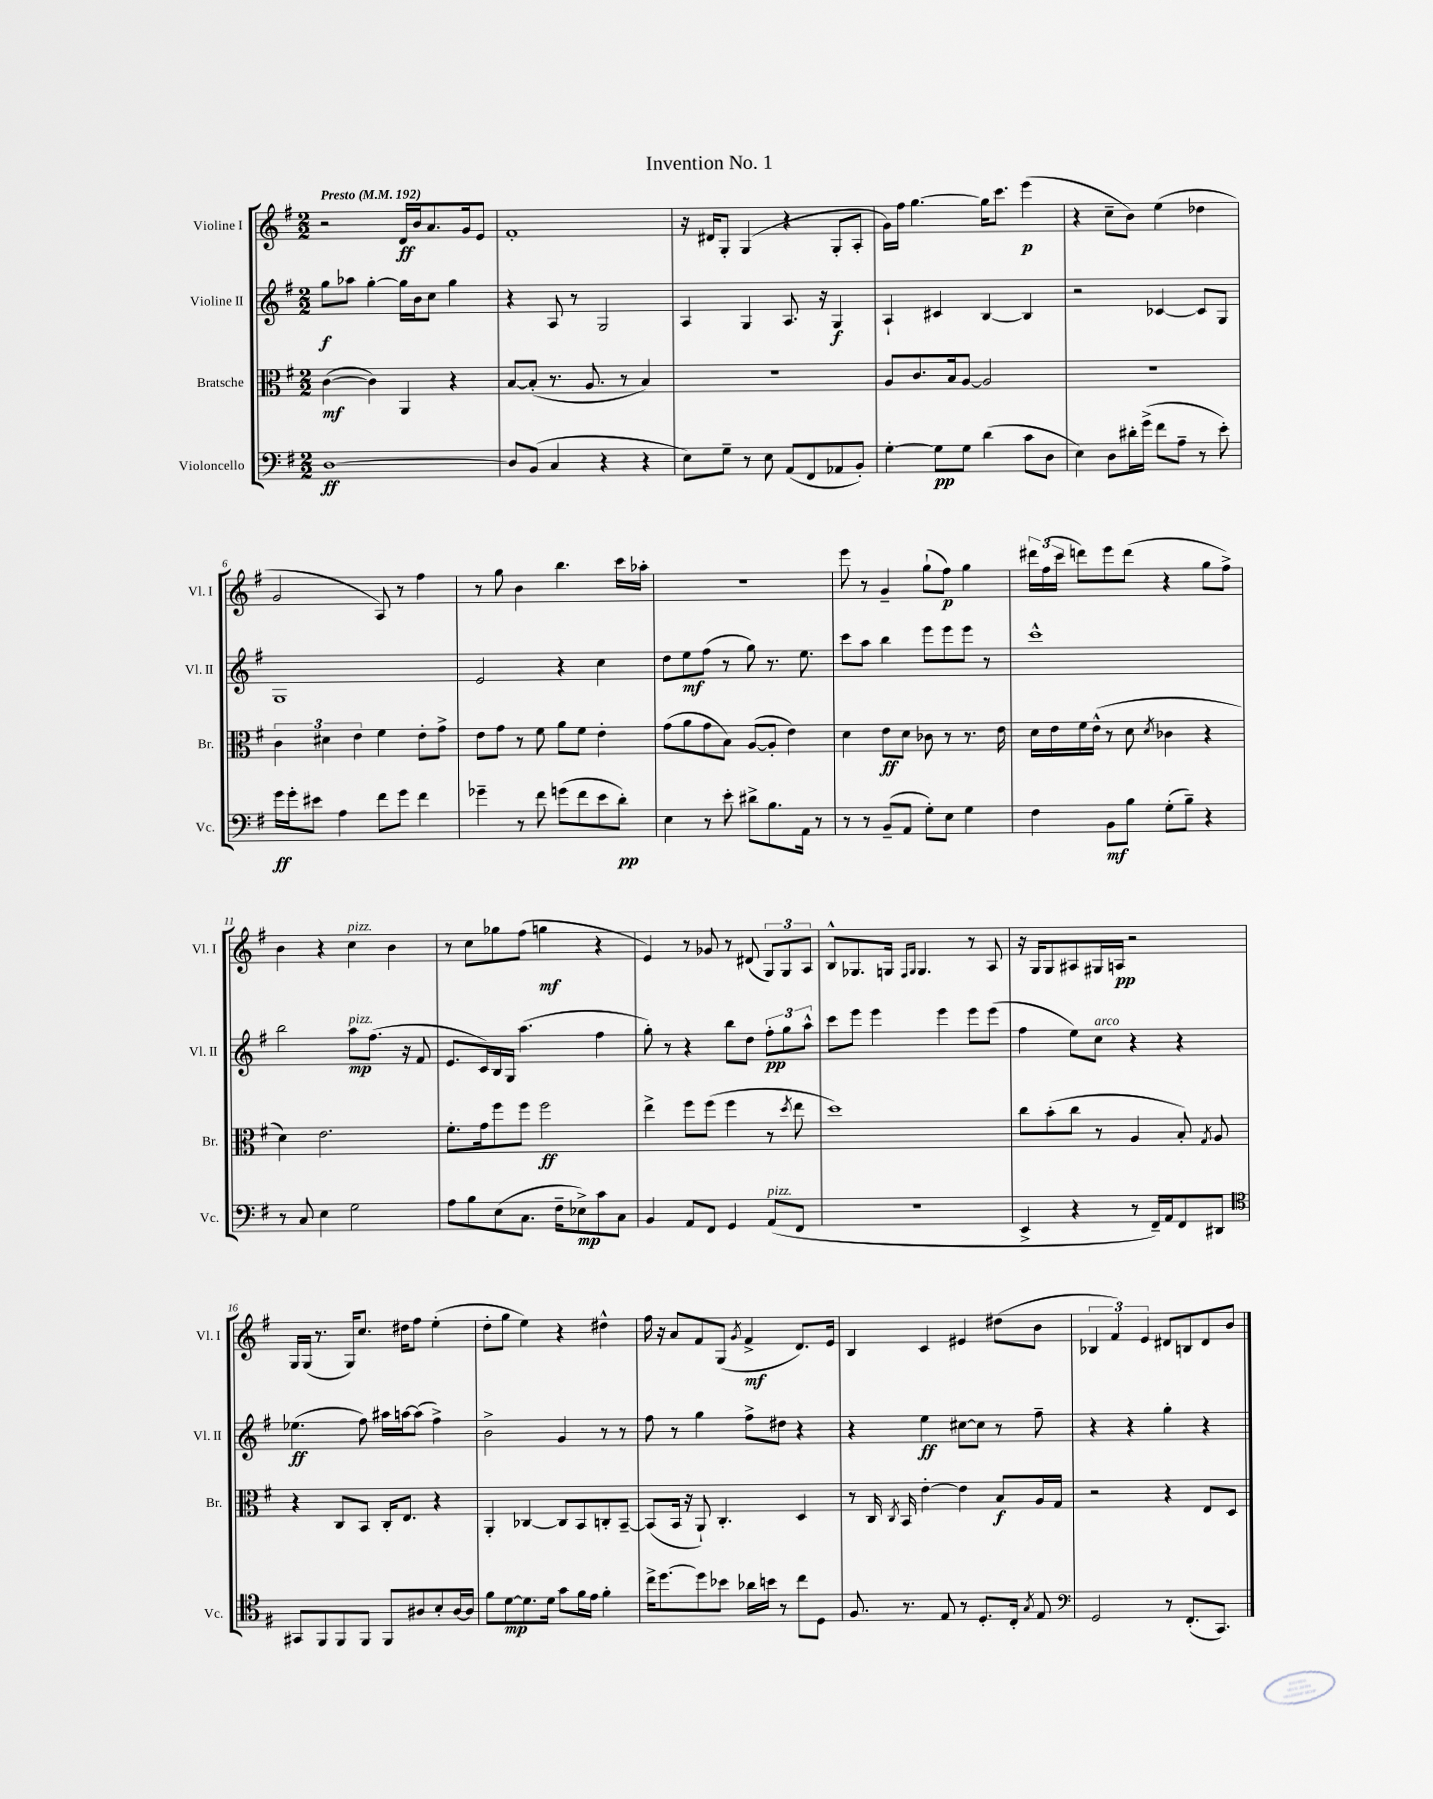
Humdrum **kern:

**kern	**dynam	**kern	**dynam	**kern	**dynam	**kern	**dynam
*part4	*part4	*part3	*part3	*part2	*part2	*part1	*part1
*staff4	*staff4	*staff3	*staff3	*staff2	*staff2	*staff1	*staff1
*I"Violoncello	*	*I"Bratsche	*	*I"Violine II	*	*I"Violine I	*
*I'Vc.	*	*I'Br.	*	*I'Vl. II	*	*I'Vl. I	*
*clefF4	*	*clefC3	*	*clefG2	*	*clefG2	*
*k[f#]	*	*k[f#]	*	*k[f#]	*	*k[f#]	*
*M2/2	*	*M2/2	*	*M2/2	*	*M2/2	*
*MM192	*	*MM192	*	*MM192	*	*MM192	*
=1	=1	=1	=1	=1	=1	=1	=1
!	!	!	!	!	!	!LO:TX:a:B:t=Presto	!
[1D	ff	([4c\	mf	8gg\L	f	2r	.
.	.	.	.	8aa-X\J	.	.	.
.	.	4c\])	.	[4gg'\	.	.	.
.	.	4AA/	.	16gg\LL]	.	16d/LL	ff
.	.	.	.	16b\J	.	16b/J	.
.	.	.	.	8cc\J	.	8.a/	.
.	.	4r	.	4gg\	.	.	.
.	.	.	.	.	.	16g/k	.
.	.	.	.	.	.	8e/J	.
=2	=2	=2	=2	=2	=2	=2	=2
8D/L]	.	[8B/L	.	4r	.	1f#'	.
(8BB/J	.	(8B'/J]	.	.	.	.	.
4C/	.	8.r	.	8A/	.	.	.
.	.	.	.	8r	.	.	.
.	.	8.A/	.	.	.	.	.
4r	.	.	.	2G/	.	.	.
.	.	8r	.	.	.	.	.
4r	.	4B/)	.	.	.	.	.
=3	=3	=3	=3	=3	=3	=3	=3
8E\L)	.	1r	.	4A/	.	16r	.
.	.	.	.	.	.	16d#X/KL	.
8G~\J	.	.	.	.	.	8G'/J	.
8r	.	.	.	4G/	.	(4G/	.
8E\	.	.	.	.	.	.	.
(8AA/L	.	.	.	8.A/	.	4r	.
8FF#/	.	.	.	.	.	.	.
.	.	.	.	16r	.	.	.
8AA-X/	.	.	.	4G/	f	8G'/L	.
8BB'/J)	.	.	.	.	.	8A'/J	.
=4	=4	=4	=4	=4	=4	=4	=4
[4G'\	.	8A/L	.	4A`/	.	16g\LL)	.
.	.	.	.	.	.	16ff#\JJ	.
.	.	8.c/	.	.	.	[4.gg\	.
8G\L]	pp	.	.	4c#X/	.	.	.
.	.	16B/k	.	.	.	.	.
8G\J	.	[8A/J	.	.	.	.	.
(4d\	.	2A/]	.	[4B/	.	16gg\KL]	.
.	.	.	.	.	.	8.ccc\J	.
8c\L	.	.	.	4B/]	.	(4eee\	p
8D\J	.	.	.	.	.	.	.
=5	=5	=5	=5	=5	=5	=5	=5
4E\)	.	1r	.	2r	.	4r	.
8D\L	.	.	.	.	.	8cc~\L	.
16d#X'\L	.	.	.	.	.	8b\J)	.
(16g^\JJ	.	.	.	.	.	.	.
8f#\L	.	.	.	[4c-X/	.	(4ee\	.
8A~\J	.	.	.	.	.	.	.
8r	.	.	.	8c-/L]	.	4dd-X\	.
8e'\)	.	.	.	8G/J	.	.	.
!!LO:LB:g=z
=6	=6	=6	=6	=6	=6	=6	=6
16g\LL	ff	6c\	.	1G	.	2g/	.
16g'\J	.	.	.	.	.	.	.
8e#X\J	.	.	.	.	.	.	.
.	.	6d#X\	.	.	.	.	.
4A\	.	.	.	.	.	.	.
.	.	6e\	.	.	.	.	.
8f#\L	.	4f#\	.	.	.	8A/)	.
8g\J	.	.	.	.	.	8r	.
4f#\	.	8e'\L	.	.	.	4ff#\	.
.	.	8g^\J	.	.	.	.	.
=7	=7	=7	=7	=7	=7	=7	=7
4g-X~\	.	8e\L	.	2e/	.	8r	.
.	.	8g\J	.	.	.	8gg\	.
8r	.	8r	.	.	.	4b\	.
8f#\	.	8f#\	.	.	.	.	.
(8gn\L	.	8a\L	.	4r	.	4.bb\	.
8f#\	.	8f#\J	.	.	.	.	.
8e\	.	4e'\	.	4cc\	.	.	.
8d'\J)	pp	.	.	.	.	16ccc\LL	.
.	.	.	.	.	.	16aa-X'\JJ	.
=8	=8	=8	=8	=8	=8	=8	=8
4E\	.	(8g\L	.	8dd\L	.	1r	.
.	.	8a\	.	8ee\	mf	.	.
8r	.	8g\	.	(8ff#\J	.	.	.
8e'\	.	8B\J)	.	8r	.	.	.
8d#X^\L	.	([8A/L	.	8gg\)	.	.	.
8.B\	.	8A'/J]	.	8.r	.	.	.
.	.	4e\)	.	.	.	.	.
16AA\Jk	.	.	.	8.ee\	.	.	.
8r	.	.	.	.	.	.	.
=9	=9	=9	=9	=9	=9	=9	=9
8r	.	4d\	.	8ccc\L	.	8eee\	.
8r	.	.	.	8aa\J	.	8r	.
(8BB~/L	.	8e\L	ff	4bb\	.	4g~/	.
8AA/J	.	8d\J	.	.	.	.	.
8G'\L)	.	8c-X\	.	8eee\L	.	(8gg`\L	.
8E\J	.	8r	.	8eee\	.	8ff#\J)	p
4G\	.	8.r	.	8eee\J	.	4gg\	.
.	.	.	.	8r	.	.	.
.	.	16e\	.	.	.	.	.
=10	=10	=10	=10	=10	=10	=10	=10
4F#\	.	16d\LL	.	1ccc^^	.	24ddd#X\LL	.
.	.	.	.	.	.	(24ff#\	.
.	.	16e\	.	.	.	.	.
.	.	.	.	.	.	24ccc\JJ	.
.	.	16f#\	.	.	.	8dddn\L)	.
.	.	(16e^^\JJ	.	.	.	.	.
8BB\L	mf	8r	.	.	.	8eee\	.
8B\J	.	8d\	.	.	.	(8ddd\J	.
.	.	8qd/	.	.	.	.	.
(8G'\L	.	4c-X\	.	.	.	4r	.
8B~\J)	.	.	.	.	.	.	.
4r	.	4r	.	.	.	8gg\L	.
.	.	.	.	.	.	8ff#^\J)	.
!!LO:LB:g=z
=11	=11	=11	=11	=11	=11	=11	=11
8r	.	4d\)	.	2bb\	.	4b\	.
8C/	.	.	.	.	.	.	.
4E\	.	2.e\	.	.	.	4r	.
!	!	!	!	!	!	!LO:TX:a:i:t=pizz.	!
!	!	!	!	!LO:TX:a:i:t=pizz.	!	!	!
2G\	.	.	.	8aa\L	mp	4cc\	.
.	.	.	.	(8.ff#\J	.	.	.
.	.	.	.	.	.	4b\	.
.	.	.	.	16r	.	.	.
.	.	.	.	8f#/	.	.	.
=12	=12	=12	=12	=12	=12	=12	=12
8A\L	.	8.f#'\L	.	8.e/L	.	8r	.
8B\	.	.	.	.	.	8cc\L	.
.	.	16g\k	.	16c/L)	.	.	.
(8E\	.	8ff#\	.	16B/	.	8gg-X\	.
.	.	.	.	16G/JJ	.	.	.
8.C\J	.	8ff#\J	.	(4.aa\	.	(8ff#\J	.
.	.	2ff#\	ff	.	.	4ggn\	mf
16F#~\KL	.	.	.	.	.	.	.
8E-X^\)	mp	.	.	.	.	.	.
8c\	.	.	.	4ff#\	.	4r	.
8C\J	.	.	.	.	.	.	.
=13	=13	=13	=13	=13	=13	=13	=13
4BB/	.	4ee^\	.	8gg'\)	.	4e/)	.
.	.	.	.	8r	.	.	.
8AA/L	.	8ff#\L	.	4r	.	8r	.
8FF#/J	.	(8ff#\J	.	.	.	8g-X/	.
4GG/	.	4ff#\	.	8bb\L	.	8r	.
.	.	.	.	8dd\J	.	(8d#X/	.
!LO:TX:a:i:t=pizz.	!	!	!	!	!	!	!
(8AA/L	.	8r	.	12ff#'\L	pp	12G/L)	.
.	.	.	.	12gg\	.	12G/	.
.	.	8qdd/	.	.	.	.	.
8FF#/J	.	8ee\	.	.	.	.	.
.	.	.	.	12aa^^\J	.	12A/J	.
=14	=14	=14	=14	=14	=14	=14	=14
1r	.	1dd)	.	8ccc\L	.	8B^^/L	.
.	.	.	.	8eee\J	.	8.G-X/	.
.	.	.	.	4eee\	.	.	.
.	.	.	.	.	.	16Gn/Jk	.
.	.	.	.	.	.	16qqF#/LL	.
.	.	.	.	.	.	16qqG/JJ	.
.	.	.	.	.	.	4.G/	.
.	.	.	.	4eee\	.	.	.
.	.	.	.	8eee\L	.	8r	.
.	.	.	.	(8eee\J	.	8A/	.
=15	=15	=15	=15	=15	=15	=15	=15
4EE^/	.	8cc\L	.	4ff#\	.	16r	.
.	.	.	.	.	.	16G/KL	.
.	.	(8b'\	.	.	.	8G/	.
4r	.	8cc\J	.	8ee\L)	.	8A#X/	.
!	!	!	!	!LO:TX:a:i:t=arco	!	!	!
.	.	8r	.	8cc\J	.	16G#X/L	.
.	.	.	.	.	.	16An/JJ	pp
8r	.	4A/	.	4r	.	2r	.
16FF#~/LL)	.	.	.	.	.	.	.
16AA/J	.	.	.	.	.	.	.
8FF#/	.	8B'/)	.	4r	.	.	.
.	.	8qG/	.	.	.	.	.
8DD#X/J	.	8A/	.	.	.	.	.
!!LO:LB:g=z
=16	=16	=16	=16	=16	=16	=16	=16
*clefC4	*	*	*	*	*	*	*
8GG#X/L	.	4r	.	(4.ee-X\	ff	16G/LL	.
.	.	.	.	.	.	(16G/JJ	.
8FF#/	.	.	.	.	.	8.r	.
8FF#/	.	8C/L	.	.	.	.	.
.	.	.	.	.	.	16G/KL)	.
8FF#/J	.	8BB/J	.	8ff#\)	.	8.cc/J	.
8FF#/L	.	16C'/KL	.	16aa#X\LL	.	.	.
.	.	8.E/J	.	[16aan\J	.	16dd#X\KL	.
8A#X/	.	.	.	(8aa\J]	.	8ff#\J	.
8B'/	.	4r	.	4ff#^\)	.	(4ee'\	.
[16A#/L	.	.	.	.	.	.	.
16A#/JJ]	.	.	.	.	.	.	.
=17	=17	=17	=17	=17	=17	=17	=17
8f#\L	.	4AA'/	.	2b^\	.	8dd'\L	.
[8d\	mp	.	.	.	.	8gg\J	.
8.d\]	.	[4C-X/	.	.	.	4ee\)	.
16d\Jk	.	.	.	.	.	.	.
8g\L	.	8C-/L]	.	4g/	.	4r	.
16f#\L	.	8BB/	.	.	.	.	.
16e\JJ	.	.	.	.	.	.	.
4f#'\	.	8Cn'/	.	8r	.	4dd#X^^\	.
.	.	[8BB~/J	.	8r	.	.	.
=18	=18	=18	=18	=18	=18	=18	=18
16cc^\KL	.	(8BB/L]	.	8ff#\	.	16ff#\	.
[8.dd\	.	.	.	.	.	16r	.
.	.	16BB/Jk	.	8r	.	8a/L	.
.	.	16r	.	.	.	.	.
8dd\]	.	8AA`/)	.	4gg\	.	8f#/	.
8b-X\J	.	4.C'/	.	.	.	(8G/J	.
.	.	.	.	.	.	8qg/	.
16a-X\LL	.	.	.	8ff#^\L	.	4f#^/	mf
16bn\JJ	.	.	.	.	.	.	.
8r	.	.	.	8dd#X\J	.	.	.
8cc\L	.	4D/	.	4r	.	8.d/L)	.
8D\J	.	.	.	.	.	.	.
.	.	.	.	.	.	16e/Jk	.
=19	=19	=19	=19	=19	=19	=19	=19
8.F#/	.	8r	.	4r	.	4B/	.
.	.	16C/	.	.	.	.	.
.	.	8qC/	.	.	.	.	.
8.r	.	16BB/	.	.	.	.	.
.	.	[4e'\	.	4ee\	ff	4c/	.
8E/	.	.	.	.	.	.	.
8r	.	4e\]	.	[8cc#X\L	.	4e#X/	.
8.D'/L	.	.	.	8cc#\J]	.	.	.
.	.	8B/L	f	8r	.	(8dd#X\L	.
16C'/Jk	.	.	.	.	.	.	.
8qG/	.	.	.	.	.	.	.
8E/	.	16A/L	.	8ff#~\	.	8b\J	.
.	.	16G/JJ	.	.	.	.	.
=20	=20	=20	=20	=20	=20	=20	=20
*clefF4	*	*	*	*	*	*	*
2GG/	.	2r	.	4r	.	6B-X/	.
.	.	.	.	.	.	6f#/)	.
.	.	.	.	4r	.	.	.
.	.	.	.	.	.	6e/	.
8r	.	4r	.	4gg'\	.	8d#X/L	.
(8.FF#'/L	.	.	.	.	.	8Bn/	.
.	.	8E/L	.	4r	.	8d#/	.
8.CC/J)	.	.	.	.	.	.	.
.	.	8D/J	.	.	.	8b/J	.
==	==	==	==	==	==	==	==
*-	*-	*-	*-	*-	*-	*-	*-
